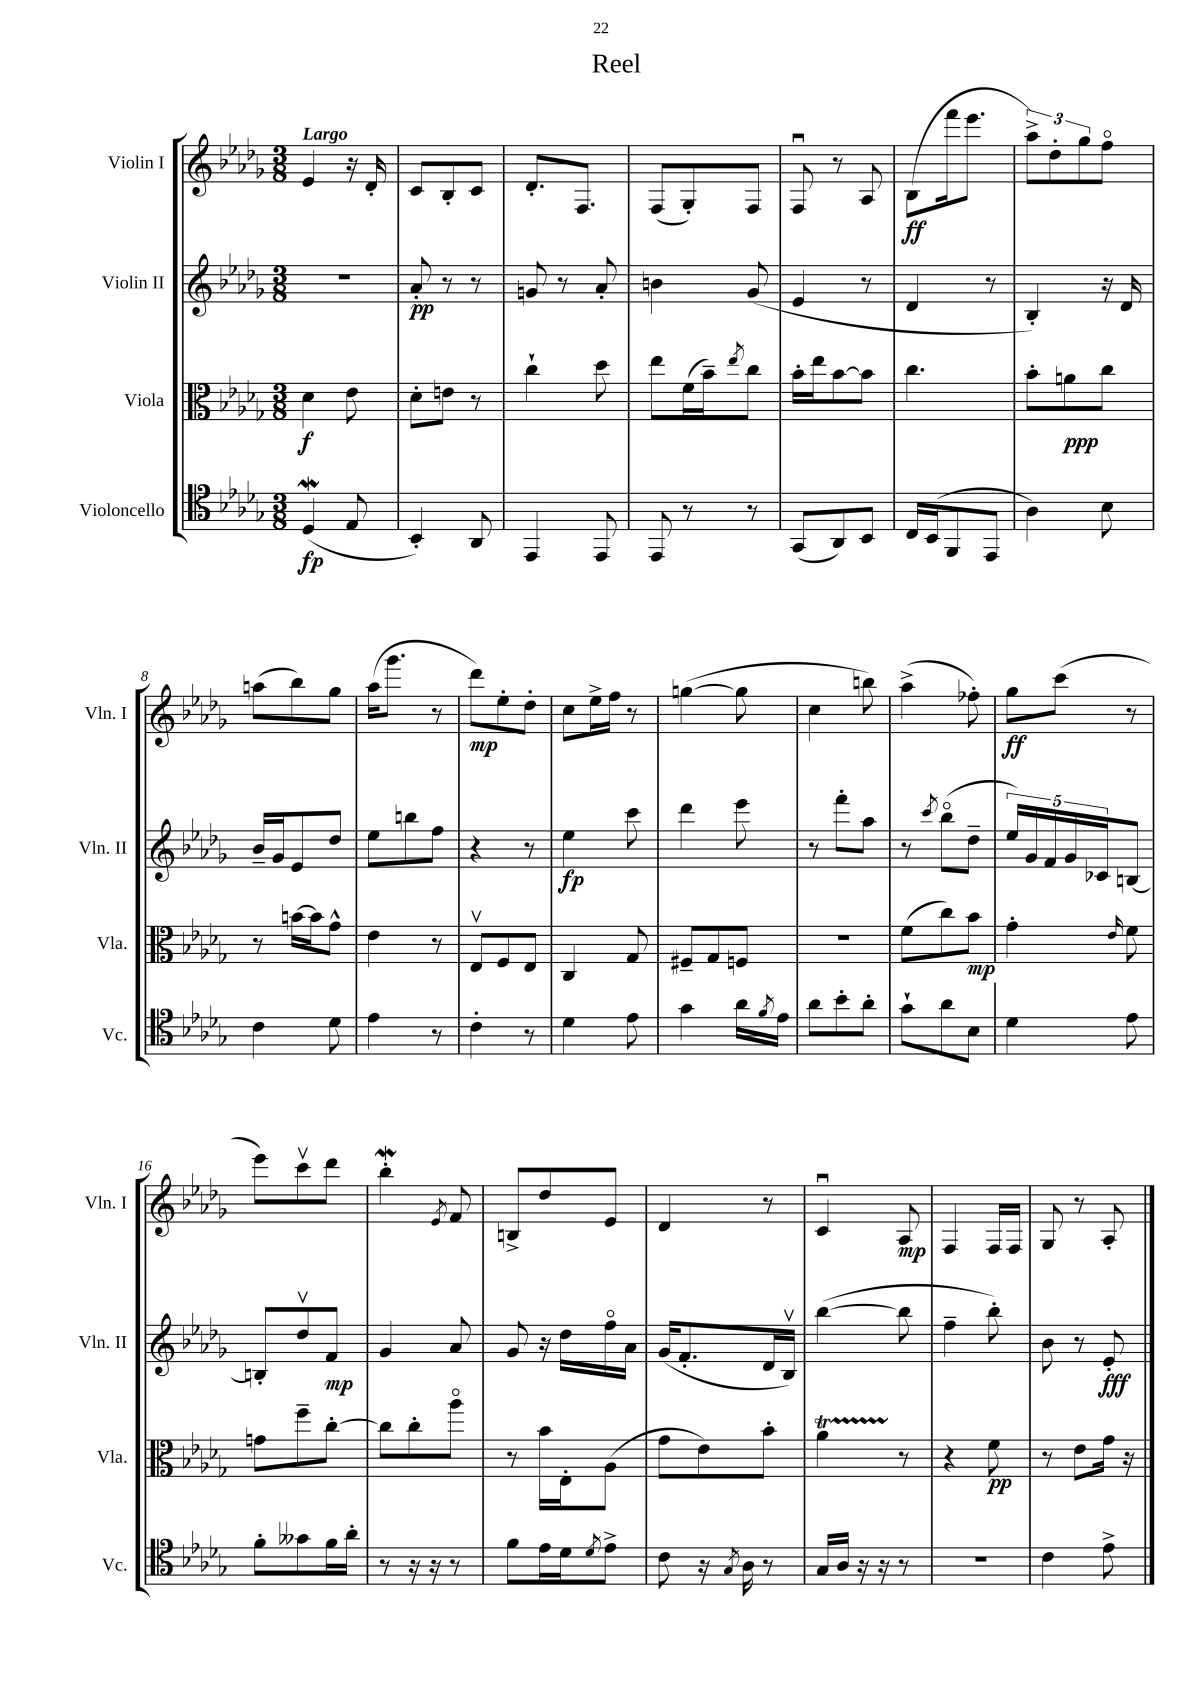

**kern	**kern	**kern	**kern
*staff4	*staff3	*staff2	*staff1
*clefC4	*clefC3	*clefG2	*clefG2
*k[b-e-a-d-g-]	*k[b-e-a-d-g-]	*k[b-e-a-d-g-]	*k[b-e-a-d-g-]
*M3/8	*M3/8	*M3/8	*M3/8
(4D-	4d-	4.r	4e-
8E-	8e-	.	16r
.	.	.	16d-'
=	=	=	=
4BB-')	8d-'	8a-'	8c
.	8e	8r	8B-'
8AA-	8r	8r	8c
=	=	=	=
4EE-	4cc`	8g	8.d-'
.	.	8r	.
.	.	.	8.F
8EE-	8dd-	8a-'	.
=	=	=	=
8EE-	8ee-	4b	(8F
8r	(16f	.	8G-')
.	16b-~)	.	.
.	8qee-	.	.
8r	8cc	(8g-	8F
=	=	=	=
(8GG-	16b-'	4e-	8Fu
.	16ee-	.	.
8AA-)	[8b-	.	8r
8BB-	8b-]	8r	8A-
=	=	=	=
16C	4.cc	4d-	(8B-
(16BB-	.	.	.
8FF	.	.	16fff
.	.	.	8.eee-
8EE-	.	8r	.
=	=	=	=
4A-)	8b-'	4B-')	12aa-^)
.	.	.	12dd-'
.	8a	.	.
.	.	.	12gg-
8B-	8cc	16r	8ffo
.	.	16d-	.
=	=	=	=
4c	8r	16b-~	(8aa
.	.	16g-	.
.	[16b	8e-	8bb-)
.	16b]	.	.
8d-	8g-^^	8dd-	8gg-
=	=	=	=
4e-	4e-	8ee-	(16aa-
.	.	.	8.ggg-
.	.	8bb	.
8r	8r	8ff	8r
=	=	=	=
4c'	8E-v	4r	8ddd-)
.	8F	.	8ee-'
8r	8E-	8r	8dd-'
=	=	=	=
4d-	4C	4ee-	8cc
.	.	.	16ee-^
.	.	.	16ff
8e-	8G-	8ccc	8r
=	=	=	=
4g-	8F#~	4ddd-	([4gg
.	8G-	.	.
16a-	8F	8eee-	8gg]
8qf	.	.	.
16e-	.	.	.
=	=	=	=
8a-	4.r	8r	4cc
8b-'	.	8fff'	.
8a-'	.	8aa-	8bb)
=	=	=	=
8g-`	(8f	8r	(4aa-^
.	.	8qccc	.
8a-	8cc)	(8bb-o	.
8B-	8b-	8dd-~	8ff-')
=	=	=	=
4d-	4g-'	20ee-)	8gg-
.	.	20g-	.
.	.	20f	.
.	.	.	(8ccc
.	.	20g-	.
.	.	20c-	.
.	16qqe-	.	.
8e-	8f	[8B	8r
=	=	=	=
8f'	8g	8B']	8eee-)
8g--	8ff~	8dd-v	8cccv
16f	[8cc'	8f	8ddd-
16a-'	.	.	.
=	=	=	=
8r	8cc]	4g-	4bb-'
16r	8cc'	.	.
16r	.	.	.
.	.	.	8qe-
8r	8aa-o	8a-	8f
=	=	=	=
8f	8r	8g-	8B^
16e-	16b-	16r	8dd-
16d-	16E-'	16dd-	.
8qd-	.	.	.
8e-^	(8A-	16ffo	8e-
.	.	16a-	.
=	=	=	=
8c	8g-	(16g-	4d-
.	.	8.f'	.
16r	8e-)	.	.
8qG-	.	.	.
16A-	.	.	.
8r	8b-'	16d-	8r
.	.	16B-v)	.
=	=	=	=
16G-	4a-	([4bb-	4cu
16A-	.	.	.
16r	.	.	.
16r	.	.	.
8r	8r	8bb-]	8A-
=	=	=	=
4.r	4r	4ff~	4F
.	8f	8bb-')	16F
.	.	.	16F
=	=	=	=
4c	8r	8b-	8G-
.	8e-	8r	8r
8e-^	16g-	8e-'	8A-'
.	16r	.	.
==	==	==	==
*-	*-	*-	*-
